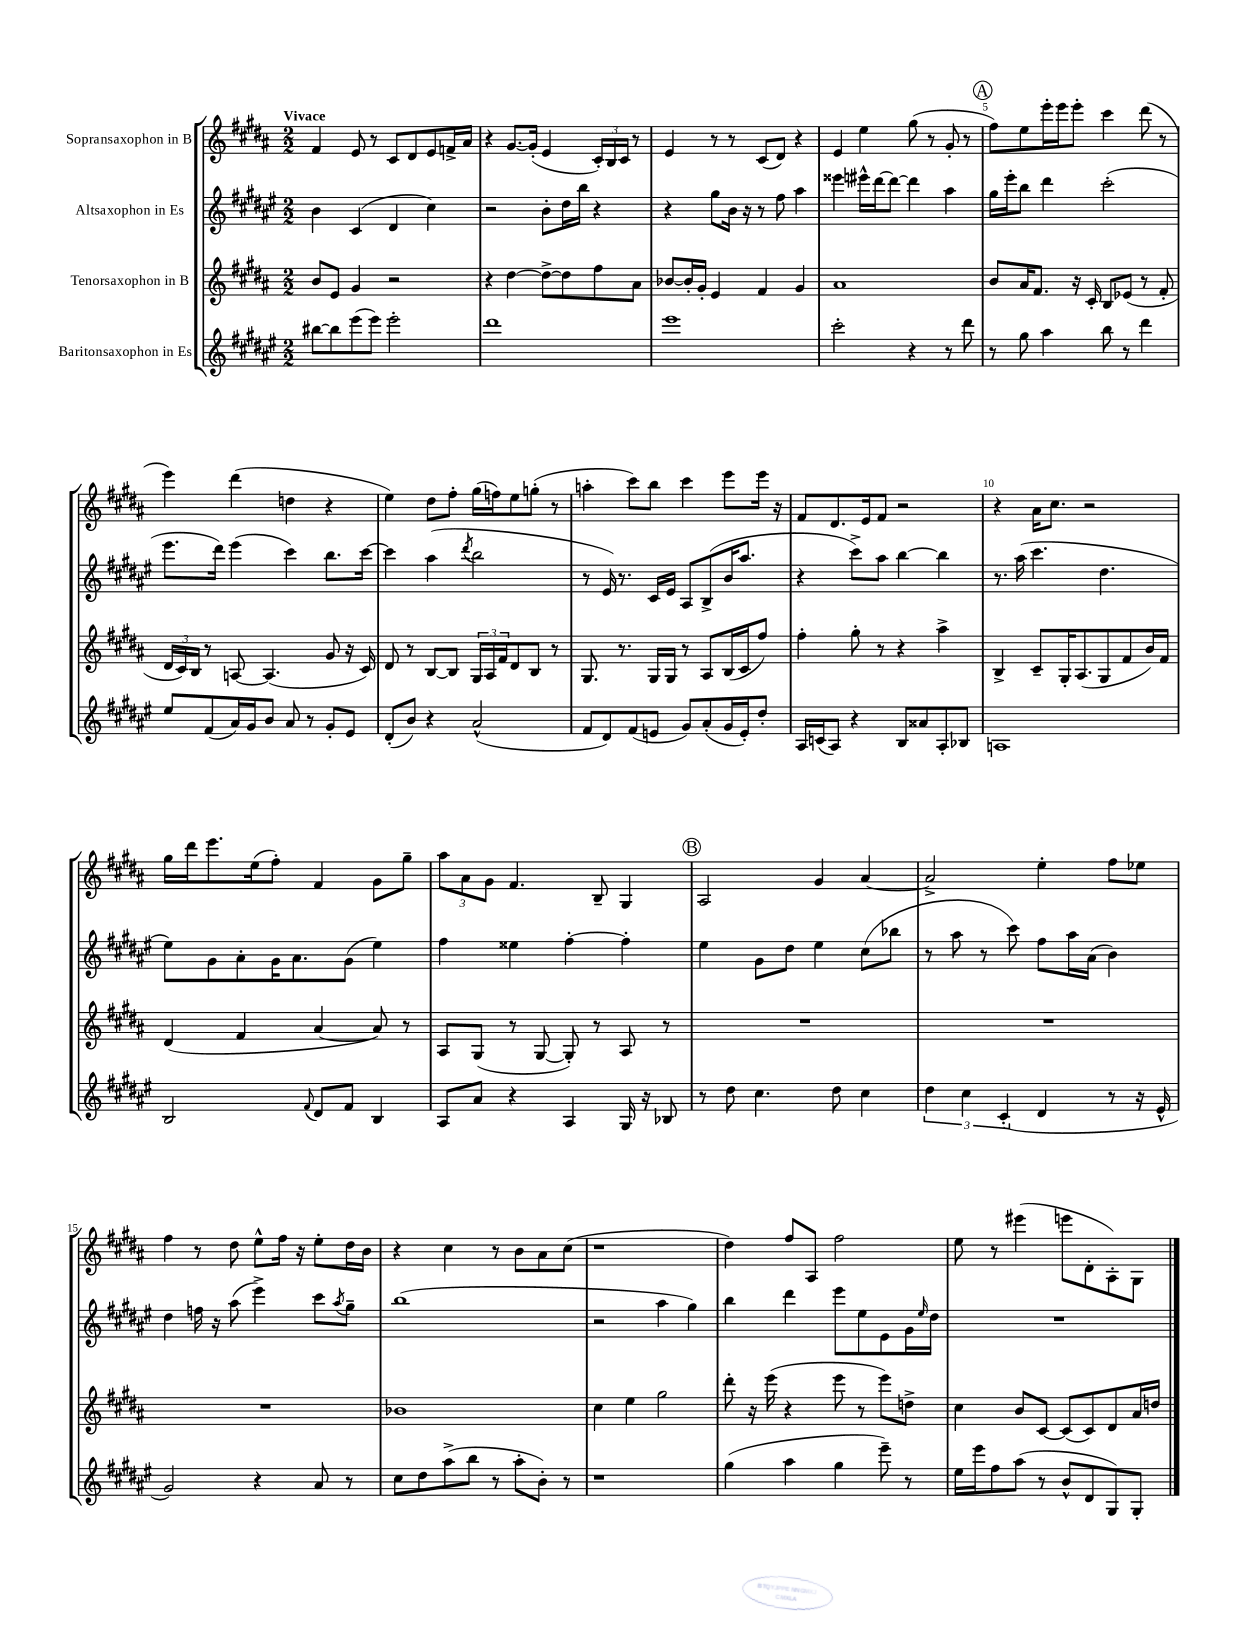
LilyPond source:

<<
\new StaffGroup <<
\new Staff = "s0" \with { instrumentName = "Sopransaxophon in B" } {
    \clef treble \key b \major \numericTimeSignature \time 2/2 \tempo "Vivace"
    fis'4 e'8 r8 cis'8 dis'8 e'8 f'16-> ais'16 |
    r4 gis'8.~ gis'16-.( e'4 \tuplet 3/2 { cis'16-.) b16 cis'16 } r8 |
    e'4 r8 r8 cis'8( dis'8) r4 |
    e'4 e''4 gis''8( r8 gis'8-. r8 |
    \mark \markup { \circle "A" } fis''8) e''8 e'''16-. e'''16 e'''8-. cis'''4 dis'''8( r8 |
    e'''4) dis'''4( d''4 r4 |
    e''4) dis''8 fis''8-. gis''16( f''16) e''8 g''8-.( r8 |
    a''4-. cis'''8) b''8 cis'''4 e'''8 e'''16 r16 |
    fis'8 dis'8. e'16 fis'8 r2 |
    r4 ais'16 cis''8. r2 |
    gis''16 dis'''16 e'''8. e''16( fis''8-.) fis'4 gis'8 gis''8-- |
    \tuplet 3/2 { ais''8 ais'8 gis'8 } fis'4. b8-- gis4 |
    \mark \markup { \circle "B" } ais2 gis'4 ais'4~ |
    ais'2-> e''4-. fis''8 ees''8 |
    fis''4 r8 dis''8 e''8-^ fis''16 r16 e''8-. dis''16 b'16 |
    r4 cis''4 r8 b'8 ais'8 cis''8( |
    r1 |
    dis''4) fis''8 ais8 fis''2 |
    e''8 r8 eis'''4( e'''8 dis'8-. ais8-.) gis8 \bar "|." |
}
\new Staff = "s1" \with { instrumentName = "Altsaxophon in Es" } {
    \clef treble \key fis \major \numericTimeSignature \time 2/2
    b'4 cis'4( dis'4 cis''4) |
    r2 b'8-. dis''16 b''16 r4 |
    r4 gis''8 b'16 r16 r8 fis''8 ais''4 |
    eisis'''4 eis'''16-^ dis'''16~ dis'''8~ dis'''4 ais''4 |
    \mark \markup { \circle "A" } gis''16 eis'''16-. b''8 dis'''4 cis'''2-.( |
    eis'''8. dis'''16) eis'''4( cis'''4) b''8. cis'''16~ |
    cis'''4 ais''4( \acciaccatura { dis'''8 } b''2 |
    r8 eis'16) r8. cis'16 eis'16 ais8 b8->( b'16 ais''8. |
    r4 cis'''8->) ais''8 b''4~ b''4 |
    r8. ais''16( cis'''4. dis''4. |
    eis''8) gis'8 ais'8-. gis'16 ais'8. gis'8( eis''4) |
    fis''4 eisis''4 fis''4~-. fis''4-. |
    \mark \markup { \circle "B" } eis''4 gis'8 dis''8 eis''4 cis''8( bes''8 |
    r8 ais''8 r8 cis'''8) fis''8 ais''16 ais'16( b'4) |
    dis''4 f''16 r16 ais''8( eis'''4->) cis'''8 \acciaccatura { ais''8 } gis''8-- |
    b''1( |
    r2 ais''4 gis''4) |
    b''4 dis'''4 eis'''8 eis''8 eis'8 gis'16 \grace { eis''16 } dis''16 |
    R1 \bar "|." |
}
\new Staff = "s2" \with { instrumentName = "Tenorsaxophon in B" } {
    \clef treble \key b \major \numericTimeSignature \time 2/2
    b'8 e'8 gis'4 r2 |
    r4 dis''4~ dis''8~-> dis''8 fis''8 ais'8 |
    bes'8~ bes'16-. gis'16-. e'4 fis'4 gis'4 |
    ais'1 |
    \mark \markup { \circle "A" } b'8 ais'16 fis'8. r16 cis'16-. b8 ees'8( r8 fis'8-. |
    \tuplet 3/2 { dis'16 cis'16) b16 } r8 a8~ a4.( gis'8 r16 cis'16) |
    dis'8 r8 b8~ b8 \tuplet 3/2 { gis16 ais16 fis'16 } dis'8 b8 r8 |
    gis8. r8. gis16 gis16 r8 ais8 b16( cis'16 fis''8) |
    fis''4-. gis''8-. r8 r4 ais''4-> |
    b4-> cis'8-- gis16-. ais8.( gis8 fis'8 b'16) fis'16 |
    dis'4( fis'4 ais'4~ ais'8) r8 |
    ais8 gis8( r8 gis8~ gis8-.) r8 ais8 r8 |
    \mark \markup { \circle "B" } R1 |
    R1 |
    R1 |
    bes'1 |
    cis''4 e''4 gis''2 |
    dis'''8-. r16 e'''16( r4 e'''8 r8 e'''8) d''8-> |
    cis''4 b'8 cis'8~ cis'8( cis'8) dis'8 ais'16 d''16 \bar "|." |
}
\new Staff = "s3" \with { instrumentName = "Baritonsaxophon in Es" } {
    \clef treble \key fis \major \numericTimeSignature \time 2/2
    bis''8~ bis''8 eis'''8( eis'''8) eis'''2-. |
    dis'''1 |
    eis'''1 |
    cis'''2-. r4 r8 dis'''8 |
    \mark \markup { \circle "A" } r8 gis''8 ais''4 b''8 r8 dis'''4 |
    eis''8 fis'8( ais'16) gis'16 b'8 ais'8 r8 gis'8-. eis'8 |
    dis'8-.( b'8) r4 ais'2-^( |
    fis'8 dis'8) fis'8( e'8 gis'8) ais'8-.( gis'16 e'16-.) dis''8-. |
    ais16 c'16( ais8) r4 b8 aisis'8 ais8-. bes8 |
    a1 |
    b2 \appoggiatura { fis'8 } dis'8 fis'8 b4 |
    ais8 ais'8 r4 ais4 gis16 r16 bes8 |
    \mark \markup { \circle "B" } r8 dis''8 cis''4. dis''8 cis''4 |
    \tuplet 3/2 { dis''4 cis''4 cis'4-.( } dis'4 r8 r16 eis'16-^ |
    gis'2) r4 ais'8 r8 |
    cis''8 dis''8 ais''8->( b''8 r8 ais''8-. b'8-.) r8 |
    r1 |
    gis''4( ais''4 gis''4 eis'''8--) r8 |
    eis''16 eis'''16 fis''8 ais''8( r8 b'8-^ dis'8 gis8) gis8-. \bar "|." |
}
>>
>>
\layout { \context { \Score \override BarNumber.break-visibility = ##(#f #t #t) barNumberVisibility = #(every-nth-bar-number-visible 5) } }
